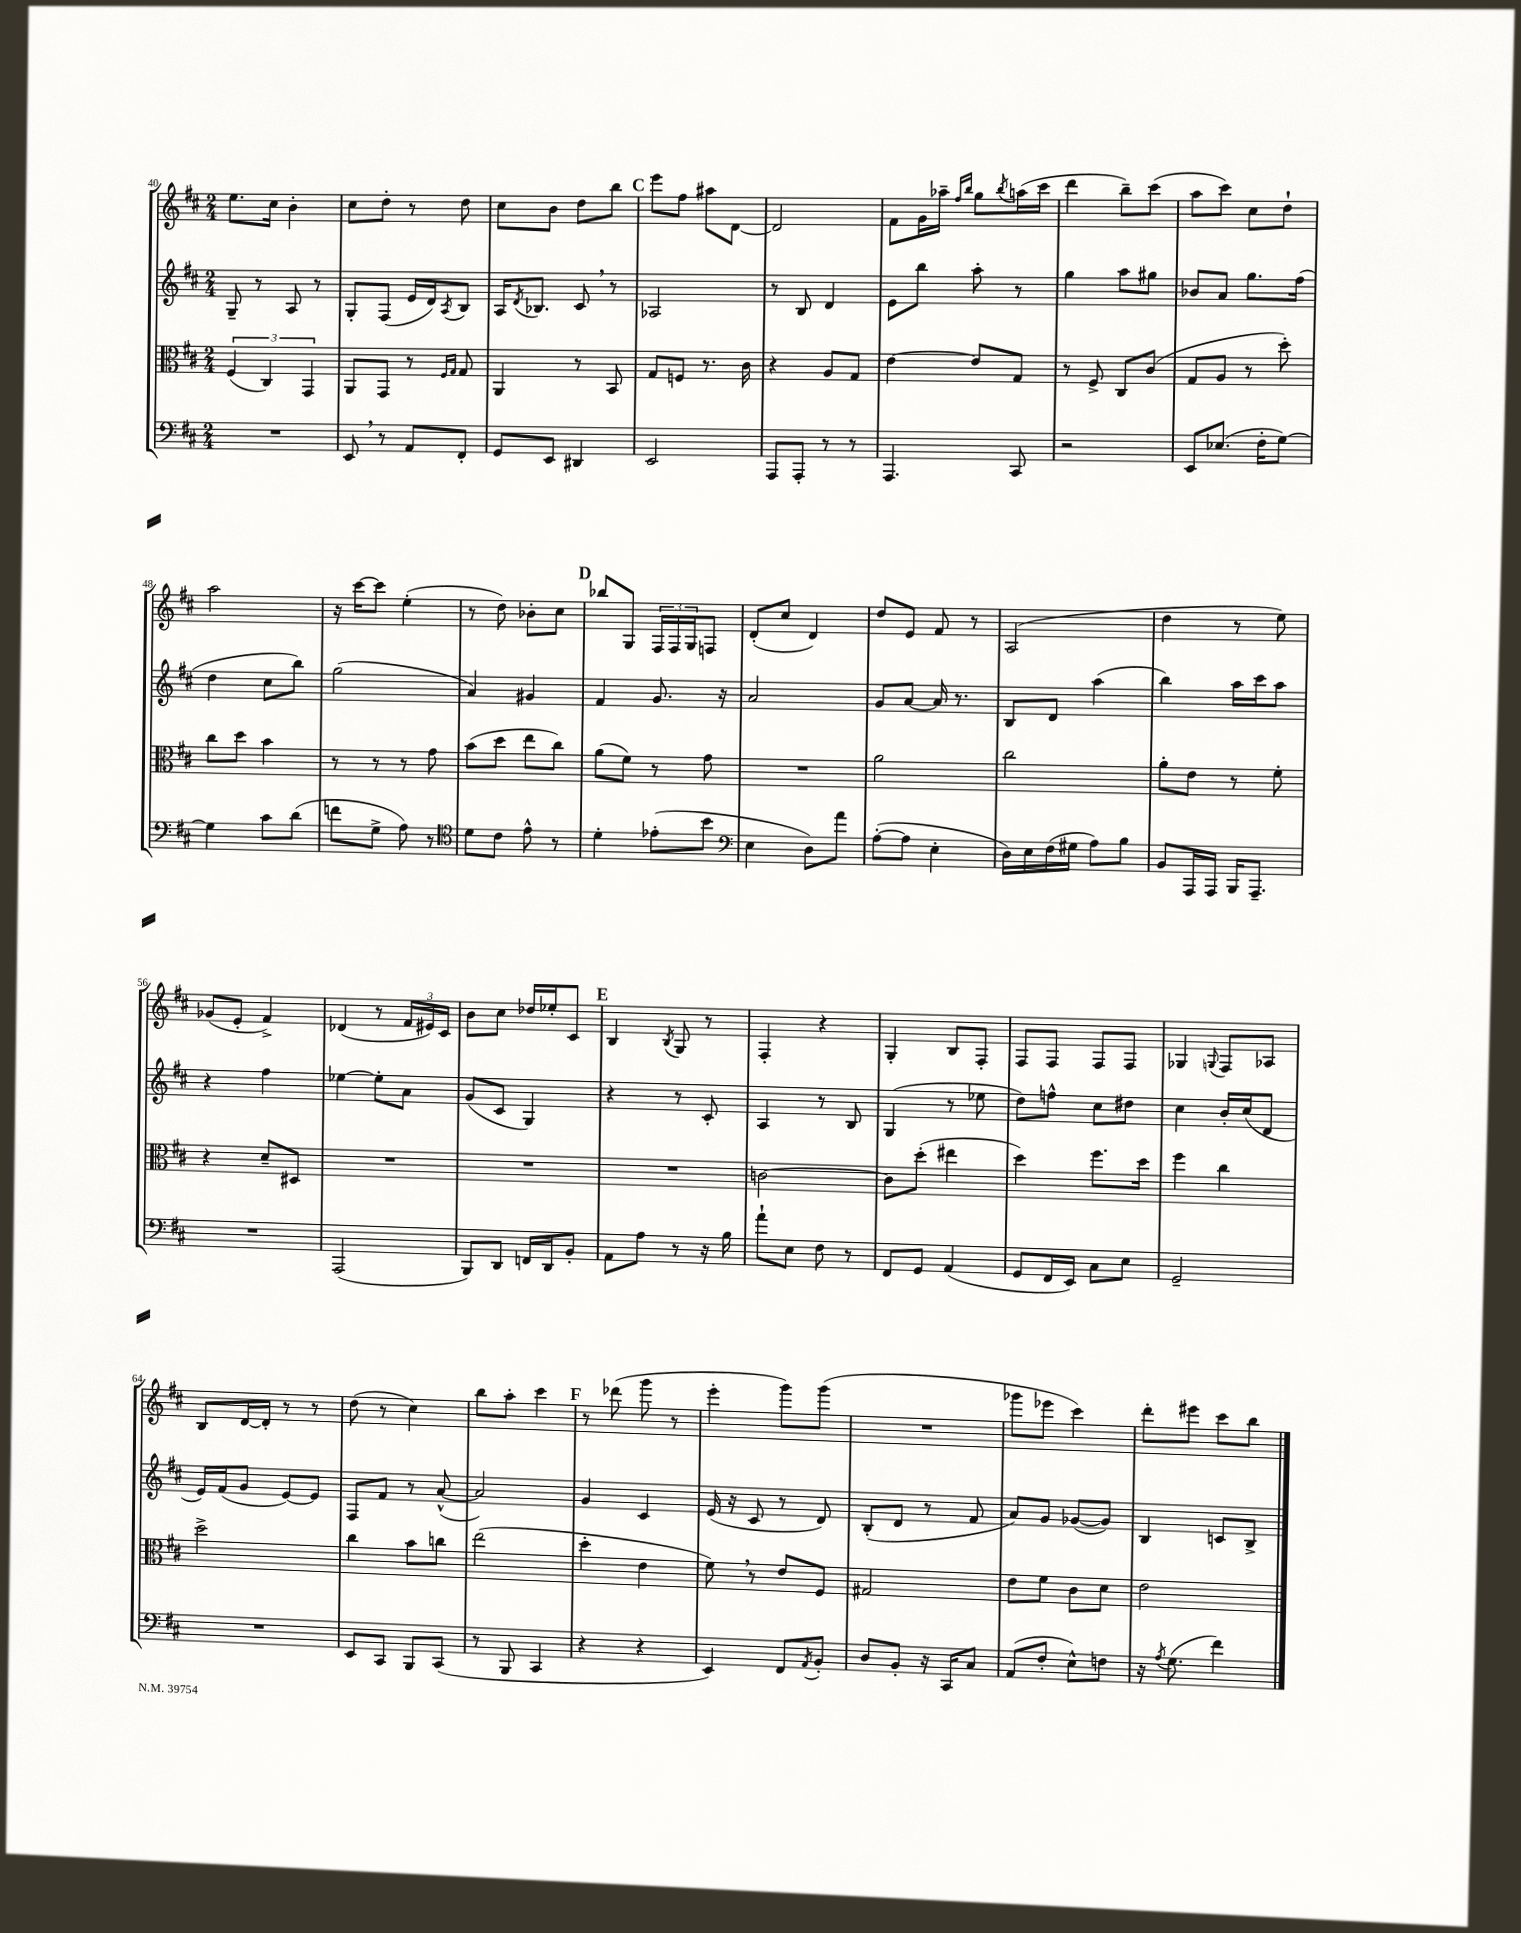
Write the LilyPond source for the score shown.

<<
\new StaffGroup <<
\new Staff = "s0" {
    \clef treble \key d \major \numericTimeSignature \time 2/4
    e''8. cis''16 b'4-. |
    cis''8 d''8-. r8 d''8 |
    cis''8 b'8 d''8 b''8 |
    \mark \markup { \bold "C" } e'''8 fis''8 ais''8 d'8~ |
    d'2 |
    fis'8 g'16 aes''16-- \grace { fis''16 b''16 } g''8 \acciaccatura { b''8 } a''16( cis'''16 |
    d'''4 b''8--) cis'''8( |
    a''8 cis'''8) cis''8 d''8-! |
    a''2 |
    r16 cis'''16~ cis'''8 e''4-.( |
    r8 d''8) bes'8-. cis''8 |
    \mark \markup { \bold "D" } bes''8 g8 \tuplet 3/2 { fis16 fis16 g16 } f8 |
    d'8-.( cis''8 d'4) |
    d''8 e'8 fis'8 r8 |
    a2( |
    d''4 r8 e''8) |
    ges'8( e'8-. fis'4->) |
    des'4( r8 \tuplet 3/2 { fis'16 eis'16) cis'16 } |
    b'8 cis''8 des''16 ees''16-. cis'8 |
    \mark \markup { \bold "E" } b4 \acciaccatura { b8 } g8 r8 |
    fis4-. r4 |
    g4-. b8 fis8-. |
    fis8 fis8 fis8 fis8 |
    ges4 \appoggiatura { g8 } fis8 aes8 |
    b8 d'16~ d'16-. r8 r8 |
    d''8( r8 cis''4) |
    b''8 a''8-. cis'''4 |
    \mark \markup { \bold "F" } r8 des'''8( g'''8 r8 |
    e'''4-. g'''8) g'''8( |
    R2 |
    ges'''8 ees'''8 cis'''4) |
    d'''8-. eis'''8 cis'''8 b''8 \bar "|." |
}
\new Staff = "s1" {
    \clef treble \key d \major \numericTimeSignature \time 2/4
    g8-- r8 a8 r8 |
    g8-. fis8( e'16 d'16) \acciaccatura { a8 } b8 |
    a16 \acciaccatura { d'8 } bes8. cis'8 \breathe r8 |
    \mark \markup { \bold "C" } aes2 |
    r8 b8 d'4 |
    e'8 b''8 a''8-. r8 |
    g''4 a''8 gis''8 |
    bes'8 a'8 g''8. fis''16( |
    d''4 cis''8 b''8) |
    g''2( |
    a'4) gis'4 |
    \mark \markup { \bold "D" } fis'4 g'8. r16 |
    a'2 |
    g'8 a'8~ a'16 r8. |
    b8 d'8 a''4( |
    b''4) a''16 cis'''16 a''8 |
    r4 fis''4 |
    ees''4~ ees''8-. a'8 |
    g'8( cis'8 g4) |
    \mark \markup { \bold "E" } r4 r8 cis'8-. |
    a4 r8 b8 |
    g4( r8 ees''8 |
    d''8) f''8-^ cis''8 dis''8 |
    cis''4 b'16-. cis''16( d'8 |
    e'16) fis'16( g'8 e'8~) e'8 |
    fis8 fis'8 r8 a'8~-^( |
    a'2) |
    \mark \markup { \bold "F" } g'4 cis'4 |
    e'16( r16 cis'8 r8 d'8) |
    b8-.( d'8 r8 fis'8 |
    a'8) g'8 ges'8~( ges'8) |
    b4 c'8 b8-> \bar "|." |
}
\new Staff = "s2" {
    \clef alto \key d \major \numericTimeSignature \time 2/4
    \tuplet 3/2 { fis4( cis4) g,4 } |
    a,8 g,8 r8 \grace { fis16 g16 } g8 |
    a,4 r8 b,8 |
    \mark \markup { \bold "C" } g8 f8 r8. cis'16 |
    r4 a8 g8 |
    e'4~ e'8 g8 |
    r8 fis8-> cis8 cis'8( |
    g8 a8 r8 d''8-.) |
    cis''8 d''8 b'4 |
    r8 r8 r8 g'8 |
    b'8( d''8 e''8 cis''8) |
    \mark \markup { \bold "D" } a'8( fis'8) r8 g'8 |
    R2 |
    a'2 |
    cis''2 |
    a'8-. e'8 r8 fis'8-. |
    r4 d'8-- dis8 |
    R2 |
    R2 |
    \mark \markup { \bold "E" } R2 |
    c'2~ |
    c'8 d''8-.( eis''4 |
    d''4) fis''8. d''16 |
    fis''4 cis''4 |
    d''2-> |
    cis''4 b'8 c''8 |
    e''2( |
    \mark \markup { \bold "F" } d''4-. e'4 |
    fis'8) \breathe r8 e'8 fis8 |
    gis2 |
    e'8 fis'8 cis'8 d'8 |
    e'2 \bar "|." |
}
\new Staff = "s3" {
    \clef bass \key d \major \numericTimeSignature \time 2/4
    R2 |
    e,8 \breathe r8 a,8 fis,8-. |
    g,8 e,8 dis,4 |
    \mark \markup { \bold "C" } e,2 |
    a,,8 a,,8-. r8 r8 |
    a,,4. cis,8 |
    r2 |
    e,8 ees8.( fis16-. g8~) |
    g4 cis'8 d'8( |
    f'8 g8-> a8) r8 |
    \clef tenor d'8 cis'8 e'8-^ r8 |
    \mark \markup { \bold "D" } d'4-. ees'8-.( b'8 |
    \clef bass e4 d8) a'8 |
    a8~-.( a8 e4-. |
    d16) e16 fis16( gis16 a8) b8 |
    b,8 a,,16 a,,16 b,,16 a,,8.-- |
    R2 |
    a,,2( |
    b,,8) d,8 f,16 d,16 b,8-. |
    \mark \markup { \bold "E" } a,8 a8 r8 r16 b16 |
    a'8-! e8 fis8 r8 |
    fis,8 g,8 a,4( |
    g,8 fis,16 e,16) cis8 e8 |
    g,2-- |
    R2 |
    e,8 cis,8 b,,8 cis,8( |
    r8 b,,8 cis,4 |
    \mark \markup { \bold "F" } r4 r4 |
    e,4) fis,8 \acciaccatura { a,8 } b,8-. |
    d8 b,8-. r16 cis,16 cis8 |
    a,8( fis8-. e8-^) f8 |
    r16 \acciaccatura { a8 } g8.( fis'4) \bar "|." |
}
>>
>>
\layout { \context { \Score currentBarNumber = #40 } }
